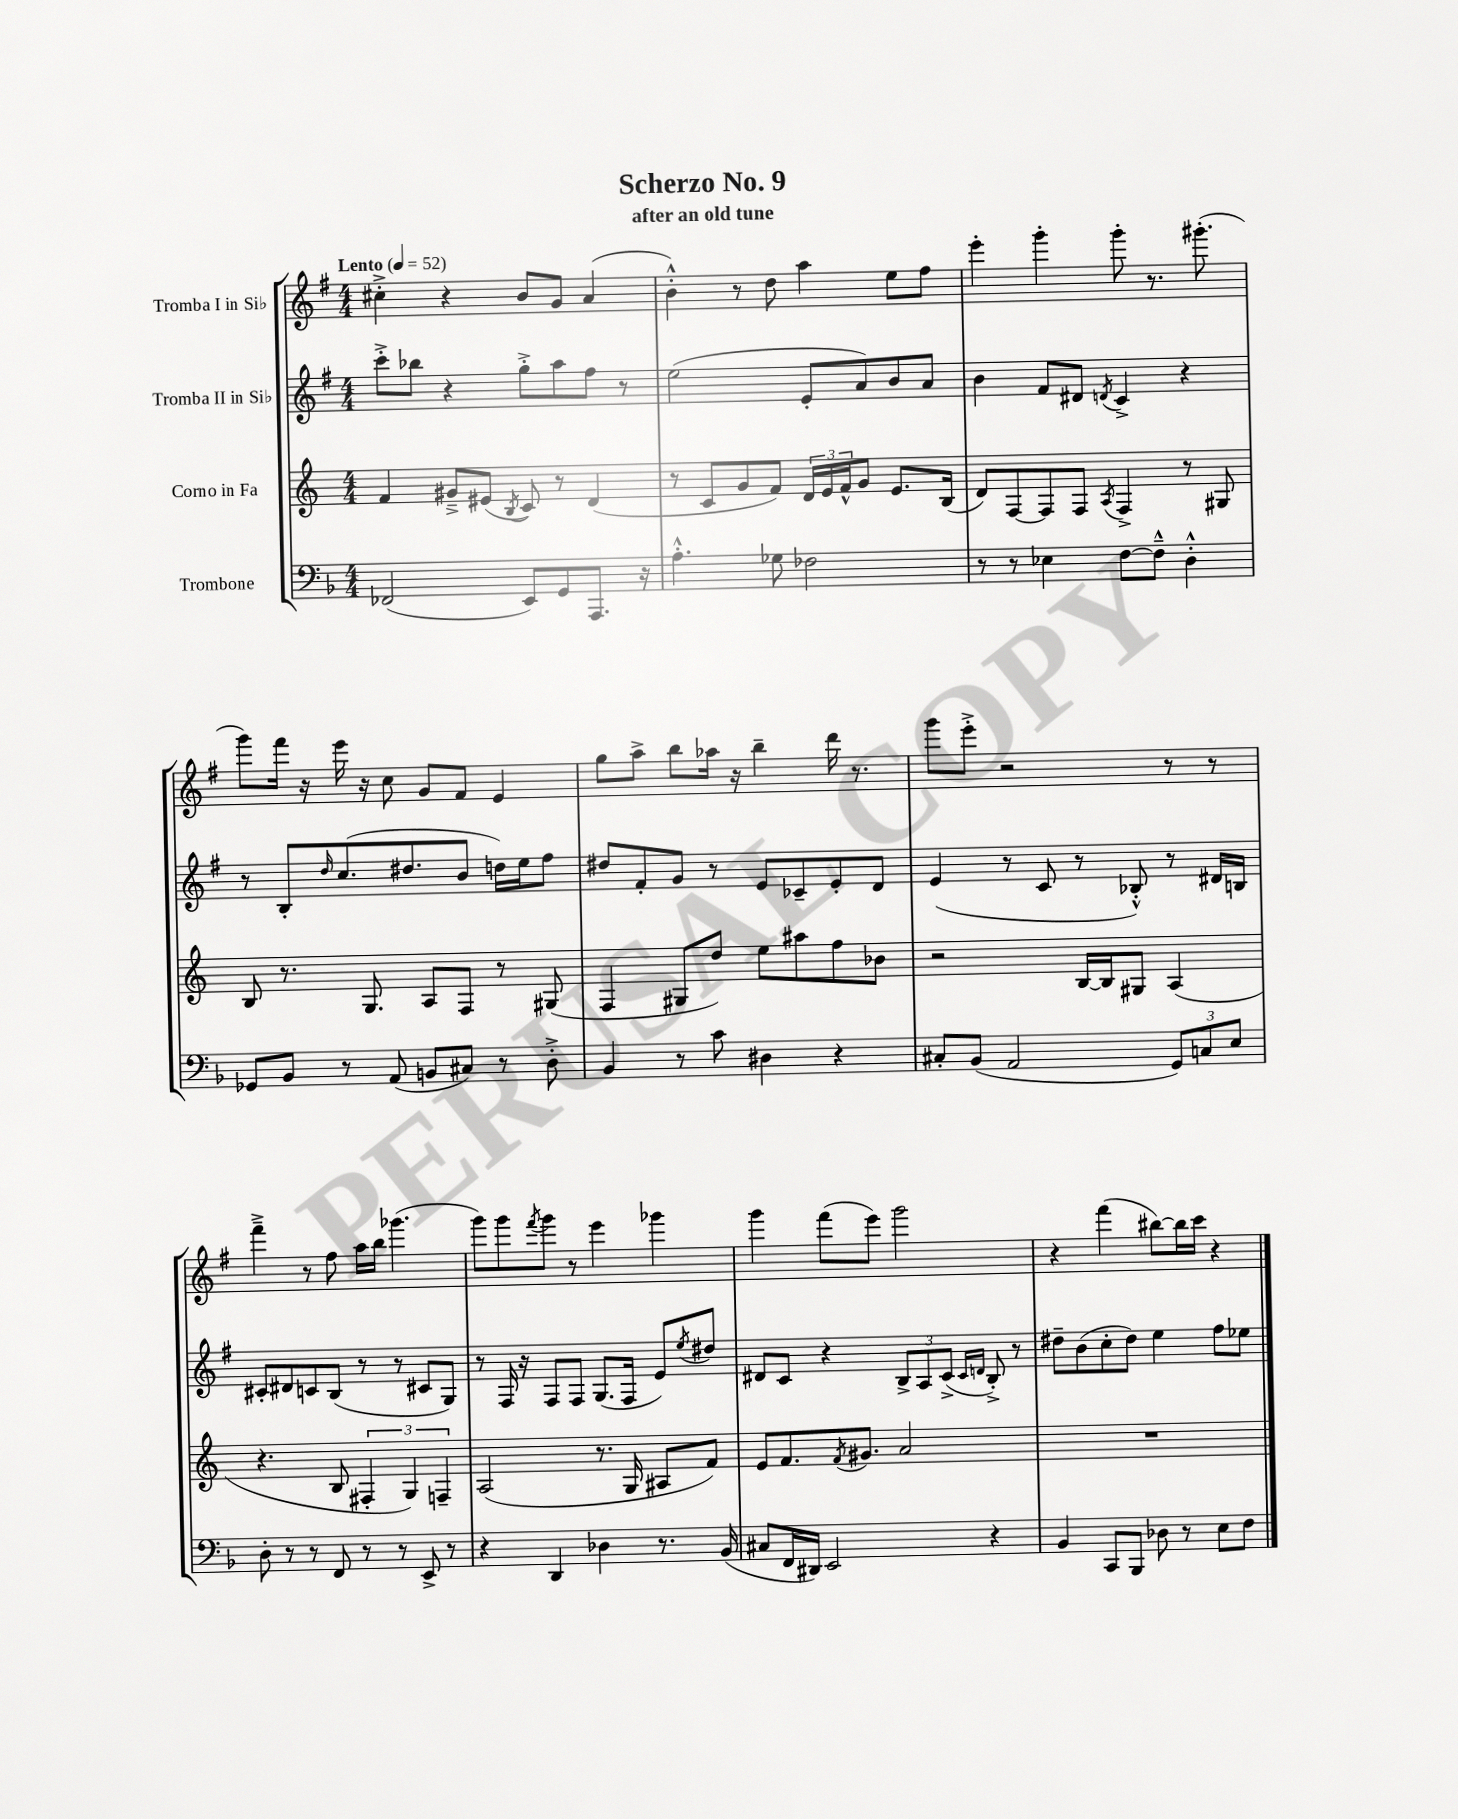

**kern	**kern	**kern	**kern
*staff4	*staff3	*staff2	*staff1
*clefF4	*clefG2	*clefG2	*clefG2
*k[b-]	*k[]	*k[f#]	*k[f#]
*M4/4	*M4/4	*M4/4	*M4/4
*MM52	*MM52	*MM52	*MM52
(2FF-	4f	8ccc'^	4cc#'^
.	.	8bb-	.
.	8g#~^	4r	4r
.	(8e#	.	.
.	8qB	.	.
8EE)	8c)	8gg'^	8b
8GG	8r	8aa	8g
8.AAA	(4d	8ff#	(4a
.	.	8r	.
16r	.	.	.
=	=	=	=
4.A'^^	8r	(2ee	4b'^^)
.	8c	.	.
.	8g	.	8r
8G-	8f)	.	8dd
2F-	24d	8e'	4aa
.	24e	.	.
.	24f^^	.	.
.	8g	8a)	.
.	8.e	8b	8ee
.	.	8a	8ff#
.	(16B	.	.
=	=	=	=
8r	8d)	4b	4eee'
8r	[8F	.	.
4E-	8F]	8f#	4ggg'
.	8F	8d#	.
.	8qA	8qd	.
[8F	4F^	4c^	8ggg'
8F~^^]	.	.	8.r
4D'^^	8r	4r	.
.	.	.	(8.ggg#'
.	8G#	.	.
=	=	=	=
8GG-	8B	8r	8ggg)
8BB-	8.r	8B'	16fff#
.	.	.	16r
.	.	16qqdd	.
8r	.	(8.cc	16eee
.	8.G	.	16r
(8AA	.	.	8cc
.	.	8.dd#	.
8BB	8A	.	8g
8C#)	8F	8b	8f#
8r	8r	16dd)	4e
.	.	16ee	.
8D'^	(8G#	8ff#	.
=	=	=	=
4BB-	4F	8dd#	8gg
.	.	8f#'	8aa^
8r	8G#	8g	8bb
8c	8dd)	8r	16aa-
.	.	.	16r
4D#	8ee	8e	4bb~
.	8aa#	8c-~	.
4r	8ff	8e'	16ddd
.	.	.	8.r
.	8b-	8d	.
=	=	=	=
8C#'	2r	(4e	8ggg
(8BB-	.	.	8eee'^
2AA	.	8r	2r
.	.	8c	.
.	[16B	8r	.
.	16B]	.	.
.	8G#	8B-'^^)	.
12GG)	(4A	8r	8r
12C	.	.	.
.	.	16d#	8r
12E	.	.	.
.	.	16B	.
=	=	=	=
8D'	4.r	8c#'	4fff#~^
8r	.	8d#	.
8r	.	8c	8r
8FF	8B	(8B	8ff#
8r	6F#'	8r	16aa
.	.	.	16bb
8r	.	8r	(4.ggg-
.	6G)	.	.
8EE^	.	8c#	.
.	6F~	.	.
8r	.	8G)	.
=	=	=	=
4r	(2A	8r	8ggg)
.	.	16F#	8ggg
.	.	16r	.
.	.	.	8qfff#
4DD	.	8F#	8ggg
.	.	8F#	8r
4D-	8.r	(8.G	4eee
.	16G	16F#	.
8.r	8A#	8e)	4ggg-
.	.	8qee	.
.	8f)	8dd#	.
(16BB-	.	.	.
=	=	=	=
8C#	8e	8d#	4ggg
16FF	8.f	8c	.
16DD#)	.	.	.
2EE	.	4r	(8fff#
.	8qf	.	.
.	8.g#	.	.
.	.	.	8eee)
.	2a	12B^	2ggg
.	.	12A	.
.	.	(12c^	.
.	.	16qqc	.
.	.	16qqd	.
4r	.	8B'^)	.
.	.	8r	.
=	=	=	=
4BB-	1r	8dd#~	4r
.	.	(8b	.
8CC	.	8cc'	(4fff#
8BBB-	.	8dd#)	.
8D-	.	4ee	[8bb#)
8r	.	.	16bb#]
.	.	.	16ccc
8E	.	8ff#	4r
8F	.	8ee-	.
==	==	==	==
*-	*-	*-	*-
